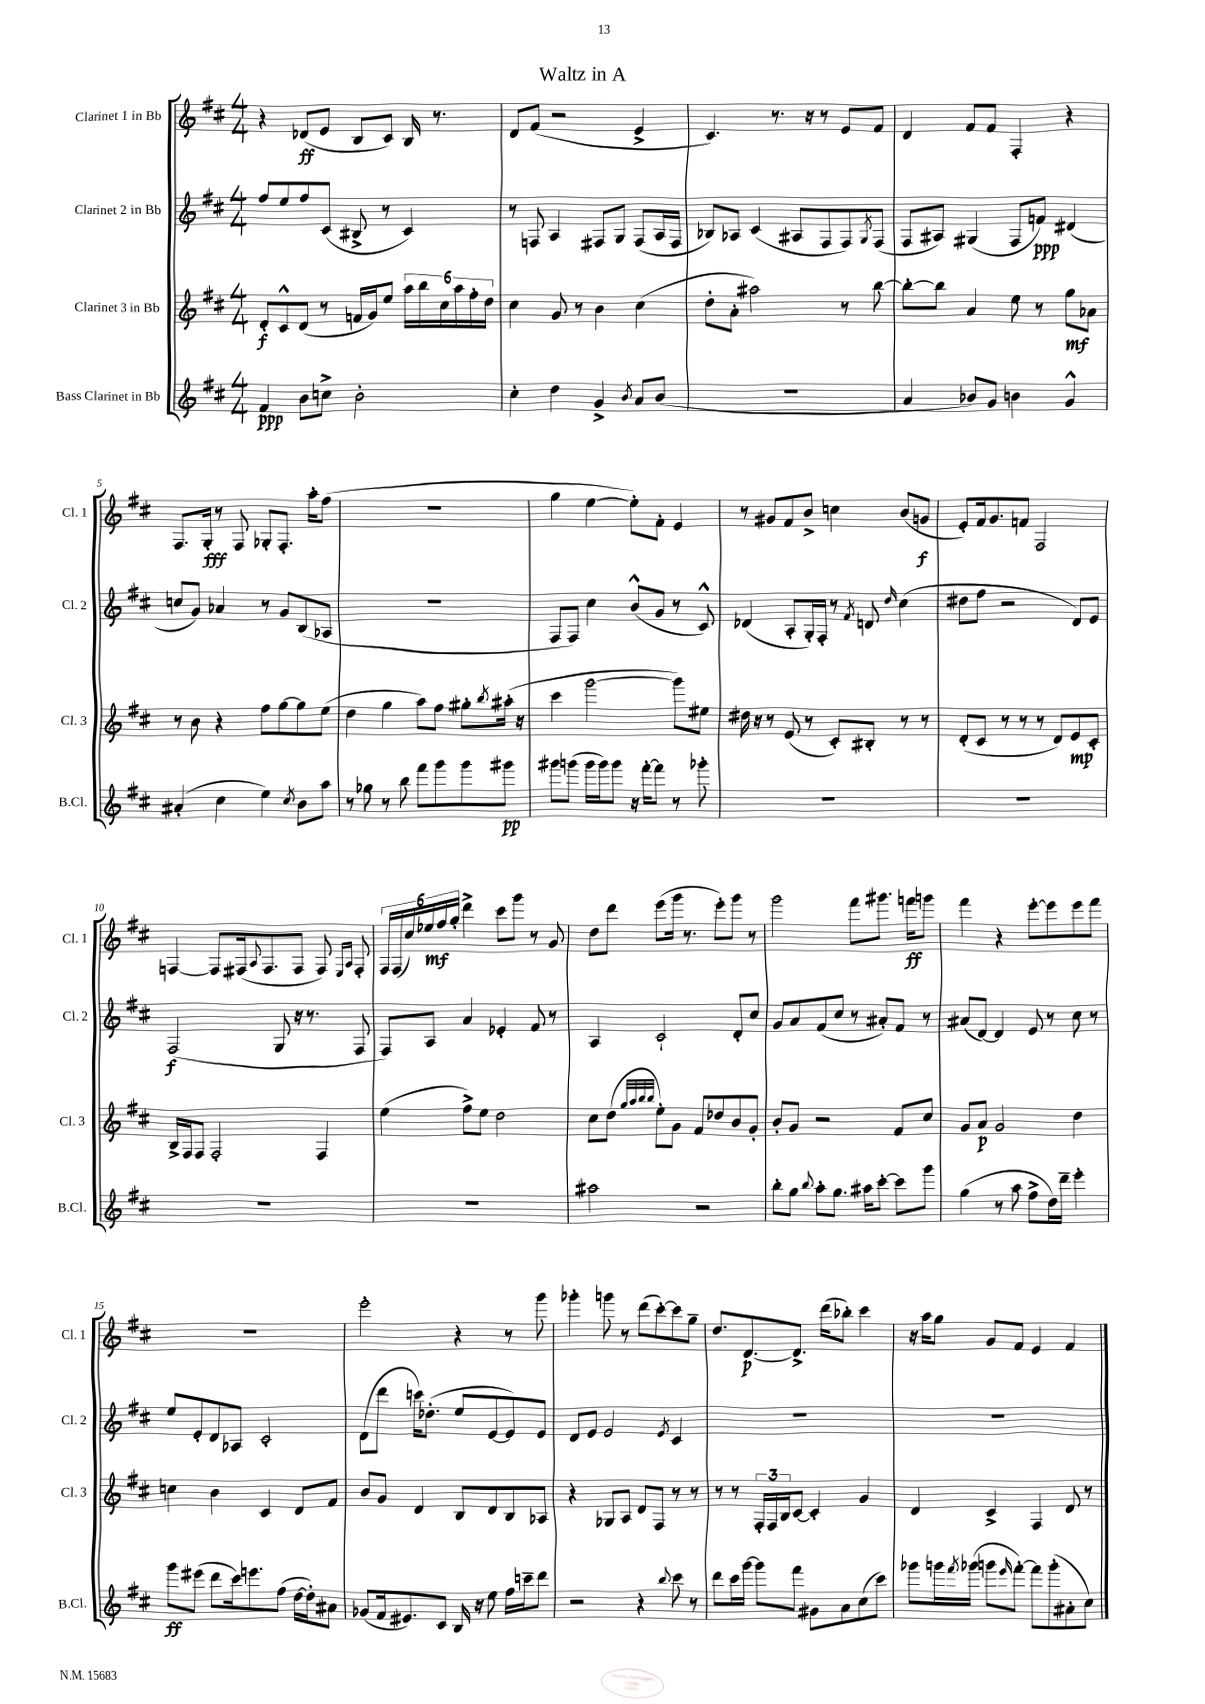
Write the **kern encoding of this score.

**kern	**kern	**kern	**kern
*staff4	*staff3	*staff2	*staff1
*clefG2	*clefG2	*clefG2	*clefG2
*k[f#c#]	*k[f#c#]	*k[f#c#]	*k[f#c#]
*M4/4	*M4/4	*M4/4	*M4/4
4f#	8d'	8ff#	4r
.	8c#^^	8ee	.
8b	(8d	8ff#	(8d-
8cc^	8r	(8c#	8e
2b'	16f	8B#^	8B
.	16g)	.	.
.	8ee	8r	8c#)
.	24aa	4c#)	16B
.	24bb	.	.
.	.	.	8.r
.	24cc#	.	.
.	24aa	.	.
.	24ff#'	.	.
.	24dd	.	.
=	=	=	=
4cc#'	4cc#	8r	8d
.	.	8F	(8f#
4dd	8g	4A	2r
.	8r	.	.
4g^	4b	8F#	.
.	.	8G	.
8qb	.	.	.
8a	(4cc#	(8F#	4e^
(8b	.	16A	.
.	.	16F#	.
=	=	=	=
1r	8dd'	8B-)	4.c#)
.	8a'	8A-	.
.	2aa#)	(4c#	.
.	.	.	8.r
.	.	8A#	.
.	.	.	16r
.	.	8F#	8r
.	8r	8F#)	8e
.	.	8qG	.
.	[8bb	(8F#	8f#
=	=	=	=
4a	8bb'_	8F#	4d
.	8bb]	8A#)	.
8b-)	4a	(4G#	8f#
8g	.	.	8f#
4b	8ee	8F#	4F#'
.	8r	8f)	.
4g^^	8gg	(4d#	4r
.	8a-	.	.
=	=	=	=
(4a#'	8r	8cc	8.F#
.	8b	8g)	.
.	.	.	16G'
4cc#	4r	4a-	8r
.	.	.	8F#
4ee)	8ff#	8r	8G-'
.	[8gg	8g	8.F#'
8qcc#	.	.	.
8b	8gg]	(8B	.
.	.	.	16aa'
8aa	(8ee	8A-	(8ff#
=	=	=	=
8r	4dd	1r	1r
8gg-	.	.	.
8r	4gg	.	.
8bb	.	.	.
8fff#	8aa)	.	.
8ggg	8ff#	.	.
8ggg	8gg#'	.	.
.	8qbb	.	.
8ggg#	(16aa#'	.	.
.	16r	.	.
=	=	=	=
8ggg#	4ccc#	8F#	4gg
(8ggg	.	8F#)	.
16ggg	[2ggg	4cc#	[4ee
16ggg)	.	.	.
8ggg	.	.	.
16r	.	(8b^^	8ee'])
[16fff#'	.	.	.
8fff#]	.	8g	8f#'
8r	8ggg])	8r	4e
8ggg-'	8ee#	8c#^^)	.
=	=	=	=
1r	16dd#	(4d-	8r
.	16r	.	.
.	8r	.	8g#
.	(8e	8A'	8f#
.	8r	16G')	8b^
.	.	16F#'	.
.	8c#')	8r	4cc
.	.	8qf#	.
.	8B#'	8d	.
.	.	16qqdd	.
.	8r	(4cc#	(8b
.	8r	.	8g
=	=	=	=
1r	(8d'	8dd#	8e')
.	8c#	8ff#	16f#
.	.	.	8.g
.	8r	2r	.
.	8r	.	8f
.	8r	.	2F#
.	8d)	.	.
.	8e	8d)	.
.	8c#'	8e	.
=	=	=	=
1r	16B^	(2F#	[4F
.	16F#	.	.
.	8F#	.	.
.	2F#'	.	8F]
.	.	.	(16F#
.	.	.	8qqA
.	.	.	8.F#
.	.	8G	.
.	.	16r	8F#
.	.	8.r	.
.	4F#	.	8F#)
.	.	.	16qqE
.	.	.	16qqA
.	.	8F#	8F#'
=	=	=	=
1r	(4ee	8F#)	24F#
.	.	.	(24F#
.	.	.	24cc#)
.	.	8A	24ee-
.	.	.	24ff#
.	.	.	24gg'
.	8ff#^)	4a	4ddd^
.	8ee	.	.
.	2dd	4e-'	8ccc#
.	.	.	8ggg
.	.	8f#	8r
.	.	8r	8g
=	=	=	=
2aa#	8cc#	4A	8dd
.	(8dd	.	8ddd
.	32qqgg	.	.
.	32qqaa	.	.
.	32qqbb	.	.
.	32qqbb	.	.
.	8ee')	2c#`	(8eee
.	8g	.	16ggg
.	.	.	8.r
2r	8f#	.	.
.	8dd-	.	8eee')
.	8b	8d'	8ggg
.	8g'	8cc#	8r
=	=	=	=
8bb'	8b'	8g	2ggg
8gg	8g	8a	.
8qqbb	.	.	.
8aa'	2r	(8f#	.
8.gg	.	8cc#	.
.	.	8r	8fff#
16aa#	.	.	.
[8ccc#'	.	8a#')	8.ggg#
8ccc#]	8f#	8f#	.
.	.	.	16fff
8ggg	8cc#	8r	8ggg
=	=	=	=
(4gg	8g	(8a#	4fff#
.	8a	[8d)	.
8r	2g	4d]	4r
8aa	.	.	.
8ff#^	.	8e	[8eee'
16dd)	.	8r	8eee]
16ddd~	.	.	.
4eee'	4dd	8cc#	8eee
.	.	8r	8fff#
=	=	=	=
8ggg	4cc	8ee	1r
(8eee#	.	8e'	.
8ddd	4b	8d	.
16ccc#)	.	8A-	.
8.eee	.	.	.
.	4c#	2c#'	.
(8ff#	.	.	.
[16dd	8d	.	.
16dd'])	.	.	.
8a#	8f#	.	.
=	=	=	=
(8g-	8b	(8d	2eee'
16f#	8g	8ddd	.
8.e#)	.	.	.
.	4d	16ccc)	.
.	.	(8.dd-'	.
8c#	.	.	.
16B	8B	8ee	4r
16r	.	.	.
8ee	8d	[8e	.
16ff#	8B	8e])	8r
16ccc~	.	.	.
8ddd	8A-	8e	8ggg
=	=	=	=
2r	4r	8d	4ggg-'
.	.	8e	.
.	8G-	2e	8ggg
.	8A	.	8r
4r	8d	.	(8ddd
.	8F#	.	[8ccc#')
8qqbb	.	8qe	.
8ccc#	8r	4c#	8ccc#]
8r	8r	.	8gg~
=	=	=	=
8ddd	8r	1r	8.dd
16ccc#	8r	.	.
[16ggg	.	.	[8.d
8ggg]	24F#'	.	.
.	24F#	.	.
.	24B	.	.
8fff#	[8c#	.	8.d^]
8g#	4c#']	.	.
.	.	.	(16ddd
8a	.	.	8bb-')
(8cc#	4g	.	4ccc#
8ccc#)	.	.	.
=	=	=	=
8ggg-	4d	1r	16r
.	.	.	16aa
16ggg	.	.	8gg
8qfff#	.	.	.
(16ggg-	.	.	.
8ggg	4c#^	.	8g
16qqeee	.	.	.
[8fff#')	.	.	8f#
8fff#]	4F#	.	4e
(8ggg'	.	.	.
8a#'	8d	.	4f#
8cc#)	8r	.	.
==	==	==	==
*-	*-	*-	*-
